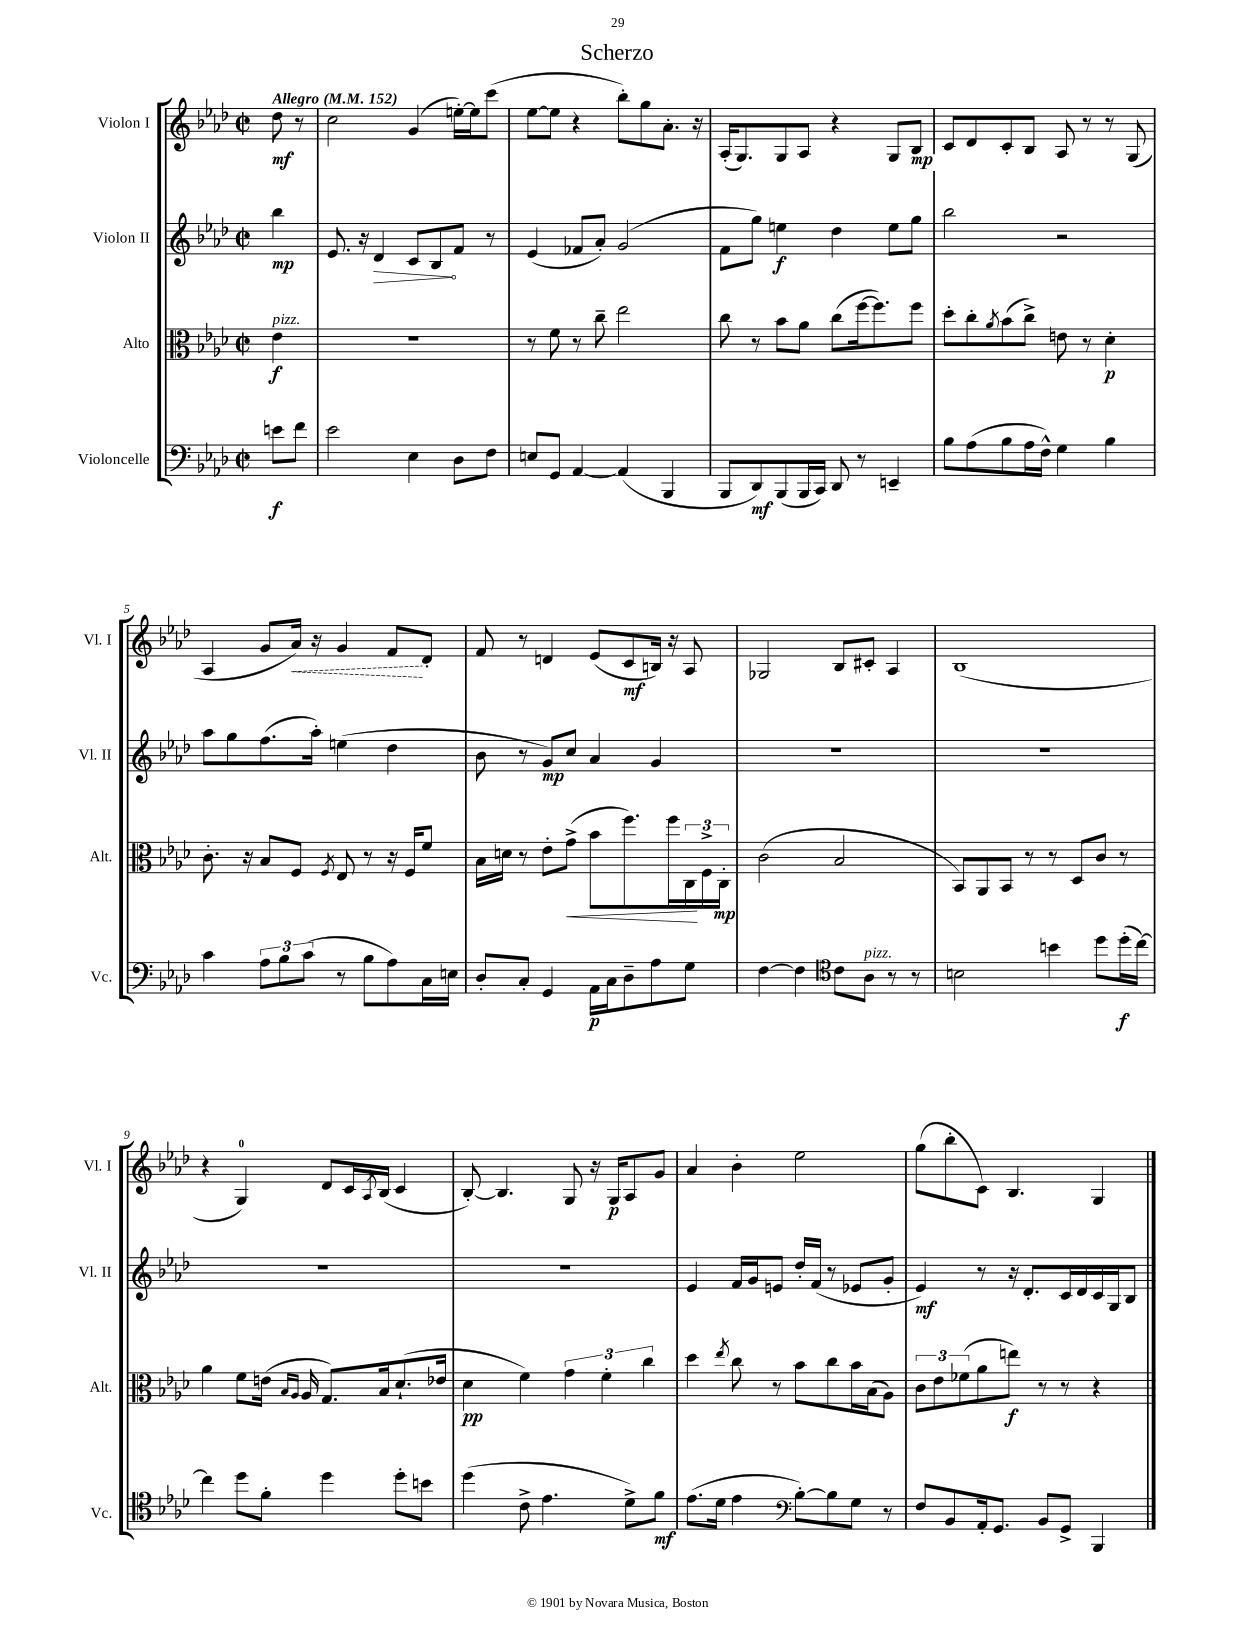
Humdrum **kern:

**kern	**kern	**kern	**kern
*staff4	*staff3	*staff2	*staff1
*clefF4	*clefC3	*clefG2	*clefG2
*k[b-e-a-d-]	*k[b-e-a-d-]	*k[b-e-a-d-]	*k[b-e-a-d-]
*M2/2	*M2/2	*M2/2	*M2/2
*met(c|)	*met(c|)	*met(c|)	*met(c|)
*MM152	*MM152	*MM152	*MM152
8e\L	4e-\	4bb-\	8dd-\
8f\J	.	.	8r
=	=	=	=
2e-\	1r	8.e-/	2cc\
.	.	16r	.
.	.	4d-/	.
4E-\	.	8c/L	(4g/
.	.	8B-/	.
8D-\L	.	8f/J	[16ee'\LL)
.	.	.	16ee\]J
8F\J	.	8r	(8ccc\J
=	=	=	=
8E/L	8r	(4e-/	[8ee-\L
8GG/J	8f\	.	8ee-\]J
[4AA-/	8r	8f-/L	4r
.	8cc~\	8a-'/J)	.
(4AA-/]	2ee-\	(2g/	8bb-'\L)
.	.	.	8gg\
4BBB-/	.	.	8.a-'\J
.	.	.	16r
=	=	=	=
8BBB-/L	8cc\	8f\L	(16A-'/LK
.	.	.	8.G/)
8DD-/)	8r	8gg\J)	.
(8BBB-/	8b-\L	4ee\	8G/
16BBB-/L	8a-\J	.	8A-/J
16CC/JJ)	.	.	.
8DD-/	(8cc\L	4dd-\	4r
8r	[16ff\k	.	.
.	8.ff\])	.	.
4EE~/	.	8ee\L	8G/L
.	8ff\J	8gg\J	8B-/J
=	=	=	=
8B-\L	8dd-'\L	2bb-\	8c/L
(8A-\	8cc'\	.	8d-/
.	8qa-/	.	.
8B-\	(8b-\	.	8c'/
16A-\L	8cc^\J)	.	8B-/J
16F^^\JJ)	.	.	.
4G\	8e\	2r	8A-/
.	8r	.	8r
4B-\	4d-'\	.	8r
.	.	.	(8G/
=	=	=	=
4c\	8.c'\	8aa-\L	4A-/
.	.	8gg\	.
.	16r	.	.
12A-\L	8B-/L	(8.ff\	8g/L
12B-\	.	.	.
.	8F/J	.	16a-/Jk)
(12c\J	.	.	.
.	.	16aa-'\Jk)	16r
.	8qF/	.	.
8r	8E-/	(4ee\	4g/
8B-\L	8r	.	.
8A-\)	16r	4dd-\	8f/L
.	16F/LK	.	.
16C\L	8f/J	.	8d-'/J
16E\JJ	.	.	.
=	=	=	=
8D-'/L	16B-\LL	8b-\	8f/
.	16d\JJ	.	.
8C'/J	8r	8r	8r
4GG/	8e-'\L	8g/L)	4d/
.	(8g^\J	8cc/J	.
16AA-\LL	8b-\L	4a-/	(8e-/L
16C\J	.	.	.
8D-~\	8.ff\)	.	8c/
8A-\	.	4g/	16B/Jk)
.	16ff\L	.	16r
8G\J	24C\	.	8A-/
.	24F^\	.	.
.	24C'\JJ	.	.
=	=	=	=
[4F\	(2c\	1r	2G-/
4F\]	.	.	.
*clefC4	*	*	*
8c\L	2B-/	.	8B-/L
8A-\J	.	.	8c#'/J
8r	.	.	4A-/
8r	.	.	.
=	=	=	=
2B\	8BB-/L)	1r	(1B-
.	8AA-/	.	.
.	8BB-/J	.	.
.	8r	.	.
4b\	8r	.	.
.	8D-/L	.	.
8dd-\L	8c/J	.	.
(16dd-'\L	8r	.	.
[16cc\JJ)	.	.	.
=	=	=	=
4cc\]	4a-\	1r	4r
8dd-\L	8f\L	.	4G/)
8f'\J	(16e\Jk	.	.
.	16qqB-/LL	.	.
.	16qqA-/JJ	.	.
.	16A-/	.	.
4dd-\	8.G/L)	.	8d-/L
.	.	.	16c/L
.	.	.	8qA-/
.	16B-/k	.	(16B-/JJ
8dd-'\L	(8.d-`/	.	4c/
8b\J	.	.	.
.	16e-/Jk	.	.
=	=	=	=
(4dd-\	4d-\	1r	[8B-'/)
.	.	.	4.B-/]
8c^\	4f\)	.	.
4.e-\	.	.	.
.	6g\	.	8G/
.	.	.	16r
.	6f'\	.	.
.	.	.	16G/LK
8d-^\L)	.	.	8A-/
.	6cc\	.	.
8f\J	.	.	8g/J
=	=	=	=
(8.e-\L	4dd-\	4e-/	4a-/
16d-\Jk	.	.	.
.	8qee-/	.	.
4e-\	8cc\	16f/LL	4b-'\
.	.	16g/J	.
.	8r	8e/J	.
*clefF4	*	*	*
[8B-'\L)	8b-\L	16dd-'/LL	2ee-\
.	.	(16f/JJ	.
8B-\]	8cc\	8r	.
8G\J	16b-\L	8e-/L	.
.	(16B-\J	.	.
8r	8A-\J)	8g'/J	.
=	=	=	=
8F/L	12c\L	4e-/)	(8gg\L
.	12e-\	.	.
8BB-/	.	.	8bb-'\
.	(12f-\	.	.
16AA-'/k	8a-\	8r	8c\J)
8.GG/J	.	.	.
.	8ee\J)	16r	4.B-/
.	.	8.d-'/L	.
8BB-/L	8r	.	.
8GG^/J	8r	16c/L	.
.	.	16d-/	.
4BBB-/	4r	16c/	4G/
.	.	16G/J	.
.	.	8B-/J	.
==	==	==	==
*-	*-	*-	*-
